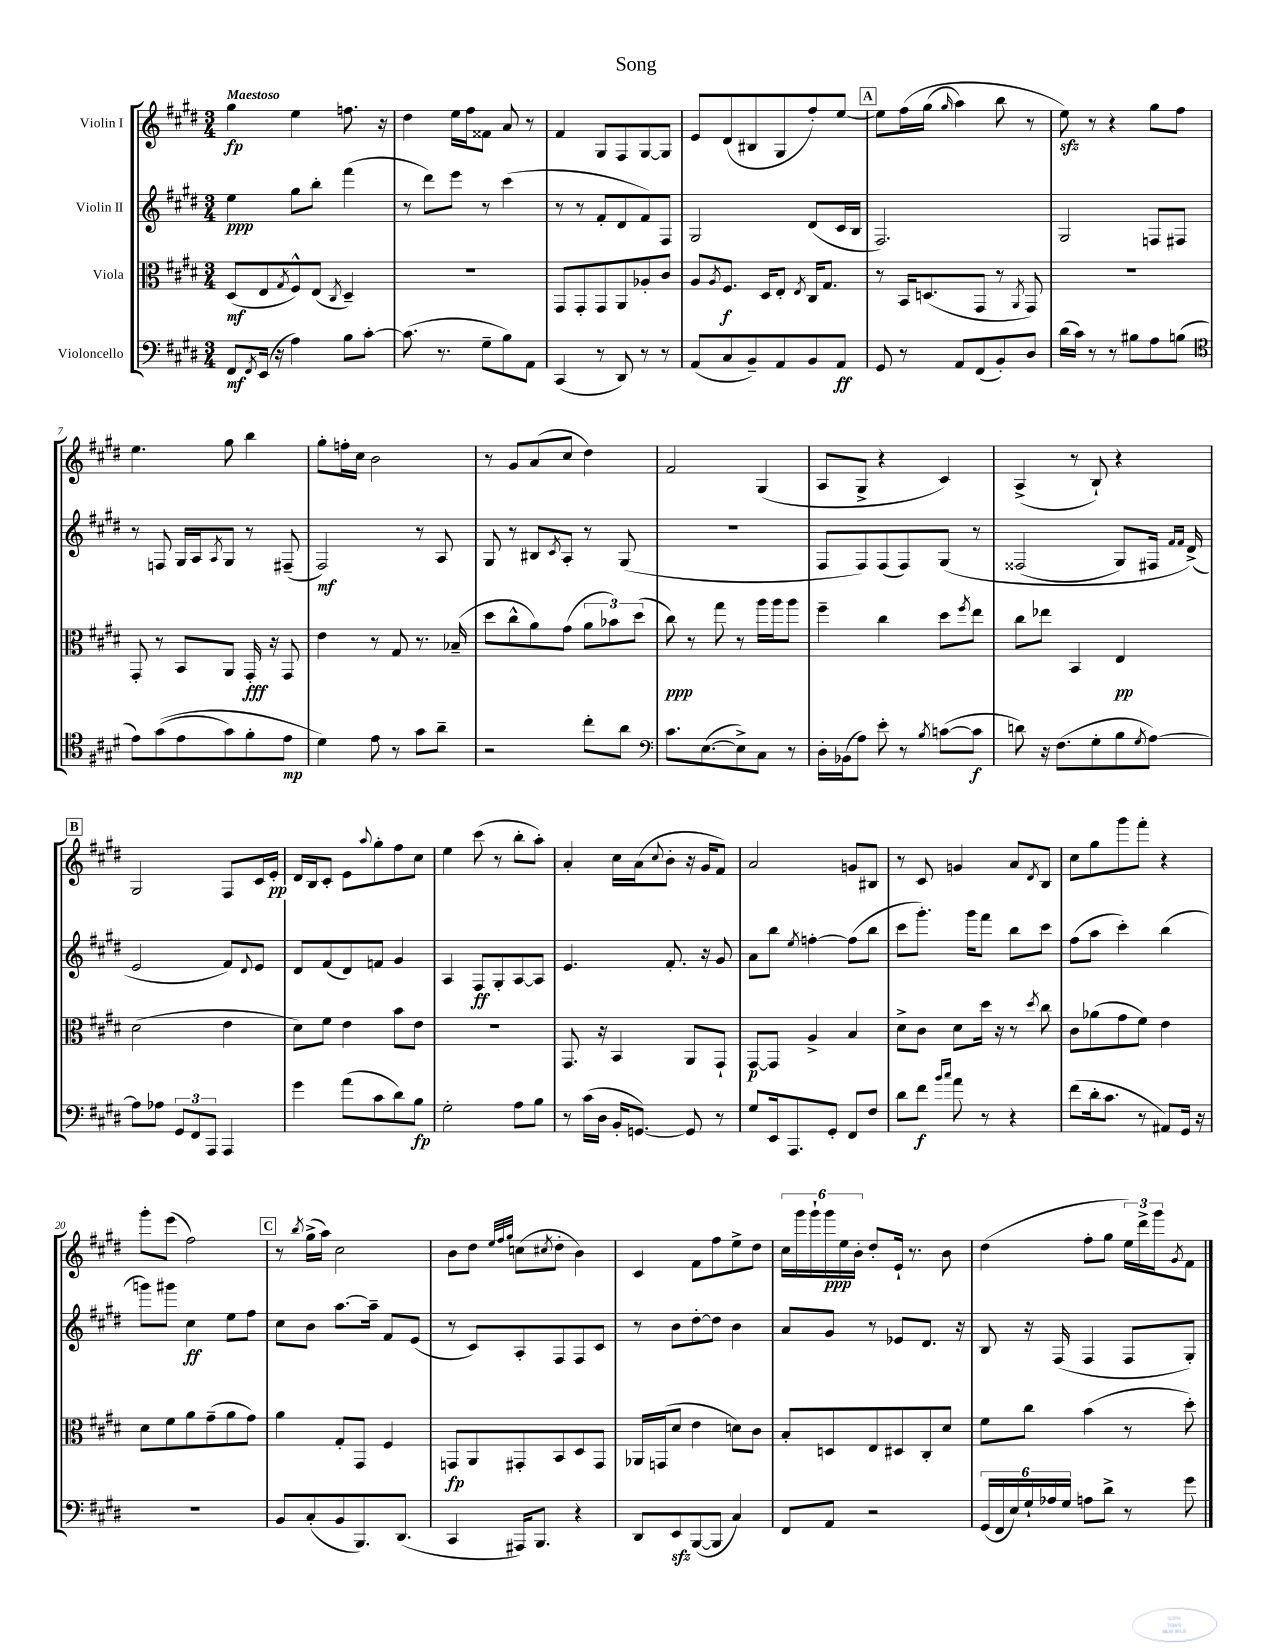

**kern	**kern	**kern	**kern
*staff4	*staff3	*staff2	*staff1
*clefF4	*clefC3	*clefG2	*clefG2
*k[f#c#g#d#]	*k[f#c#g#d#]	*k[f#c#g#d#]	*k[f#c#g#d#]
*M3/4	*M3/4	*M3/4	*M3/4
8FF#/L	(8D#/L	4ee\	4gg#\
8qFF#/	.	.	.
(16EE/Jk	8E/	.	.
16r	.	.	.
.	8qG#/	.	.
4A\)	8F#^^/)	8gg#\L	4ee\
.	(8E/J	8bb'\J	.
.	8qC#/	.	.
8B\L	4D#~/)	(4fff#\	8.ff\
[8c#'\J	.	.	.
.	.	.	16r
=	=	=	=
(8.c#\]	2.r	8r	4dd#\
.	.	8ddd#\L)	.
8.r	.	.	.
.	.	8eee\J	16ee\LL
.	.	.	16ff#\J
8G#~\L	.	8r	8f##\J
8B\)	.	(4ccc#\	8a/
8AA\J	.	.	8r
=	=	=	=
(4CC#/	8GG#/L	8r	4f#/
.	8GG#'/	8r	.
8r	8GG#/	8f#'/L	8G#/L
8DD#/)	8AA/	8d#/	8F#/
8r	8A-'/	8f#/)	[8G#/
8r	8c#/J	8F#/J	8G#/]J
=	=	=	=
(8AA/L	8A/L	2G#/	8e/L
.	8qA/	.	.
8C#/	8.F#/J	.	(8d#/
8BB~/)	.	.	8B#/
.	16D#/LK	.	.
8AA/	8E'/J	.	8G#/
.	8qE/	.	.
8BB/	16C#/LK	(8d#/L	8ff#'/)
.	8.G#/J	.	.
8AA/J	.	16c#/L	[8ee/J
.	.	16B/JJ	.
=	=	=	=
8GG#/	8r	2.F#/)	8ee\]L
8r	16BB/LK	.	&(16ff#\L
.	(8.D/	.	(16gg#\JJ
.	.	.	16qqgg#/
8AA/L	.	.	4aa\)
(8FF#/	8GG#/J	.	.
8BB'/)	8r	.	8bb\
.	8qAA/	.	.
8D#/J	8GG#/)	.	8r
=	=	=	=
(16d#\LL	2.r	2G#/	8ee\&)
16c#\JJ)	.	.	.
8r	.	.	8r
8r	.	.	4r
8B#\L	.	.	.
8A\	.	8F/L	8gg#\L
(8B\J	.	8F#/J	8ff#\J
=	=	=	=
*clefC4	*	*	*
8e\L)	8GG#'/	8r	4.ee\
&((8g#\	8r	8F/	.
8e\	8BB/L	16G#/LL	.
.	.	16A/J	.
.	.	8qA/	.
8g#\)	8AA/J	8G#/J	8gg#\
8f#'\	16GG#'/	8r	4bb\
.	16r	.	.
8e\J	8GG#/	(8F#~/	.
=	=	=	=
4d#\&)	4e\	2F#/)	8gg#'\L
.	.	.	16ff'\L
.	.	.	16cc#\JJ
8e\	8r	.	2b\
8r	8G#/	.	.
8g#\L	8.r	8r	.
8a~\J	.	8A/	.
.	(16B-~/	.	.
=	=	=	=
2r	8dd#\L	8G#/	8r
.	8cc#^^\	8r	8g#/L
.	8a\)	8B#/L	(8a/
.	.	8qc#/	.
.	(8g#\J	8A'/J	8cc#/J
8cc#'\L	12a\L	8r	4dd#\)
.	12b-\)	.	.
8a\J	.	(8G#/	.
.	(12dd#\J	.	.
=	=	=	=
*clefF4	*	*	*
8.c#\L	8cc#\)	2.r	2f#/
.	8r	.	.
([8.E\	.	.	.
.	8gg#\	.	.
8E^\])	8r	.	.
8C#\J	16aa\LL	.	(4G#/
.	16aa\J	.	.
8r	8aa\J	.	.
=	=	=	=
16D#'\LL	4ff#~\	8F#/L	8A/L
(16BB-\J	.	.	.
8A\J)	.	8F#/)	8G#^/J
8e'\	4cc#\	(8F#/	4r
8r	.	8F#/)	.
8qB/	.	.	.
([8c\L	8dd#\L	&(8G#/J	4c#/)
.	8qff#/	.	.
8c\]J	8ee\J	8r	.
=	=	=	=
8d\)	8cc#\L	(2F##/	(4A^/
16r	8ee-\J	.	.
(8.F#\L	.	.	.
.	4BB/	.	8r
8G#'\	.	.	8B`/)
8B\	4E/	8G#/L)	4r
8qG#/	.	.	.
[8A\J)	.	16F#/Jk	.
.	.	16qqf#/LL	.
.	.	16qqf#/JJ	.
.	.	(16d#^/&)	.
=	=	=	=
8A\]L	(2d#\	2e/	2G#/
8A-\J	.	.	.
12GG#/L	.	.	.
12FF#/	.	.	.
12AAA/J	.	.	.
4AAA/	4e\	8f#/L)	8F#/L
.	.	8qqd#/	.
.	.	8e/J	16c#/L
.	.	.	16e'/JJ
=	=	=	=
4g#\	8d#\L)	8d#/L	16d#/LL
.	.	.	16B/J
.	8f#\J	(8f#/	8c#'/J
(8a\L	4e\	8d#/)	8e\L
.	.	.	8qqaa/
8c#\	.	8f/J	8gg#'\
8d#\)	8b\L	4g#/	8ff#\
8B\J	8e\J	.	8cc#\J
=	=	=	=
2G#'\	2.r	4A/	4ee\
.	.	8F#/L	(8ccc#\
.	.	8G#'/	8r
8A\L	.	[8A/	8bb'\L
8B\J	.	8A/]J	8aa'\J)
=	=	=	=
8r	8.GG#/	4.e/	4a'/
(16c#\LL	.	.	.
16D#\JJ	16r	.	.
16BB'/LK	4BB/	.	16cc#\LL
[8.GG/J)	.	.	(16a\J
.	.	.	8qqcc#/
.	.	8.f#'/	8b'\J
8GG/]	8AA/L	.	16r
.	.	16r	16g#/LK
8r	8GG#`/J	8g#/	8f#/J)
=	=	=	=
8G#/L	[8GG#/L	8a\L	2a/
16EE/k	8GG#/]J	8bb\J	.
8.AAA/	.	.	.
.	.	8qee/	.
.	4A^/	[4ff'\	.
8GG#'/J	.	.	.
8FF#/L	4B/	(8ff\]L	8g/L
8F#/J	.	8bb\J	8B#/J
=	=	=	=
8d#\L	8d#^\L	8ccc#\L	8r
8f#\J	8c#\J	8.ggg#'\J)	8c#/
16qqb/LL	.	.	.
16qqcc#/JJ	.	.	.
8a\	8d#\L	.	4g/
.	.	16ggg#\LK	.
8r	16dd#\Jk	8fff#\J	.
.	16r	.	.
4r	8r	8bb\L	8a/L
.	8qdd#/	.	8qd#/
.	8cc#\	8ccc#\J	8B/J
=	=	=	=
(8f#\L	8c#\L	(8ff#\L	8cc#\L
16d#'\k	(8a-\	8aa\J	8gg#\
8.c#\J	.	.	.
.	8g#\	4ccc#'\)	8ggg#\
8r	8f#\J)	.	8fff#'\J
8AA#/L)	4e\	(4bb\	4r
16GG#/Jk	.	.	.
16r	.	.	.
=	=	=	=
2.r	8d#\L	8ggg\L)	8ggg#'\L
.	8f#\	8ggg#\J	(8eee\J
.	8a\	4cc#\	2ff#\)
.	(8g#~\	.	.
.	8a\	8ee\L	.
.	8g#\J)	8ff#\J	.
=	=	=	=
8BB/L	4a\	8cc#\L	8r
.	.	.	8qbb/
(8C#'/	.	8b\J	(16gg#^\LL
.	.	.	16aa\JJ)
8BB/	8G#'/L	[8.aa\L	2cc#\
8.BBB/)	8GG#/J	.	.
.	.	16aa~\]Jk	.
.	4F#/	8f#/L	.
(8.DD#/J	.	.	.
.	.	(8e/J	.
=	=	=	=
4CC#/	8GG/L	8r	8b\L
.	8AA/	8c#/L)	8dd#\J
.	.	.	32qqee/LLL
.	.	.	32qqff#/
.	.	.	32qqgg#/JJJ
16AAA#/LK)	8GG#'/	8A'/	(8cc\L
8.BBB/J	.	.	.
.	.	.	8qcc#/
.	8BB/	8F#/	8dd#'\J
4r	8D#/	8F#/	4b\)
.	8GG#/J	8c#/J	.
=	=	=	=
8DD#/L	16AA-/LL	8r	4c#/
.	(16GG/J	.	.
8EE/	8d#/J	8b\L	.
([8BBB/	4e\	[8dd#'\	8f#\L
8BBB/]J	.	8dd#\]J	8ff#\
4C#/)	8d\L)	4b\	8ee^\
.	8c#\J	.	8dd#\J
=	=	=	=
8FF#/L	8B'/L	8a/L	24cc#\LL
.	.	.	24ggg#\
.	.	.	24ggg#`\
8AA/J	8D/	8g#/J	24ggg#\
.	.	.	24ee\
.	.	.	24b'\JJ
2r	8E/	8r	8dd#'/L
.	8D#/	8e-/L	16e`/Jk
.	.	.	8.r
.	8C#'/	8.d#/J	.
.	8d#/J	.	8b\
.	.	16r	.
=	=	=	=
(24GG#/LL	8f#\L	8B/	(4dd#\
24FF#/	.	.	.
24E/)	.	.	.
24G#`/	8cc#\J	16r	.
24A-/	.	.	.
.	.	(16F#/	.
24G#/JJ	.	.	.
8A\L	(4b\	4F#/	8ff#'\L
8d#^\J	.	.	8gg#\J
8r	8r	8F#/L	24ee\LL)
.	.	.	24ddd#^\
.	.	.	24ggg#\J
.	.	.	8qg#/
8g#\	8dd#'\)	8G#'/J)	8f#\J
==	==	==	==
*-	*-	*-	*-
